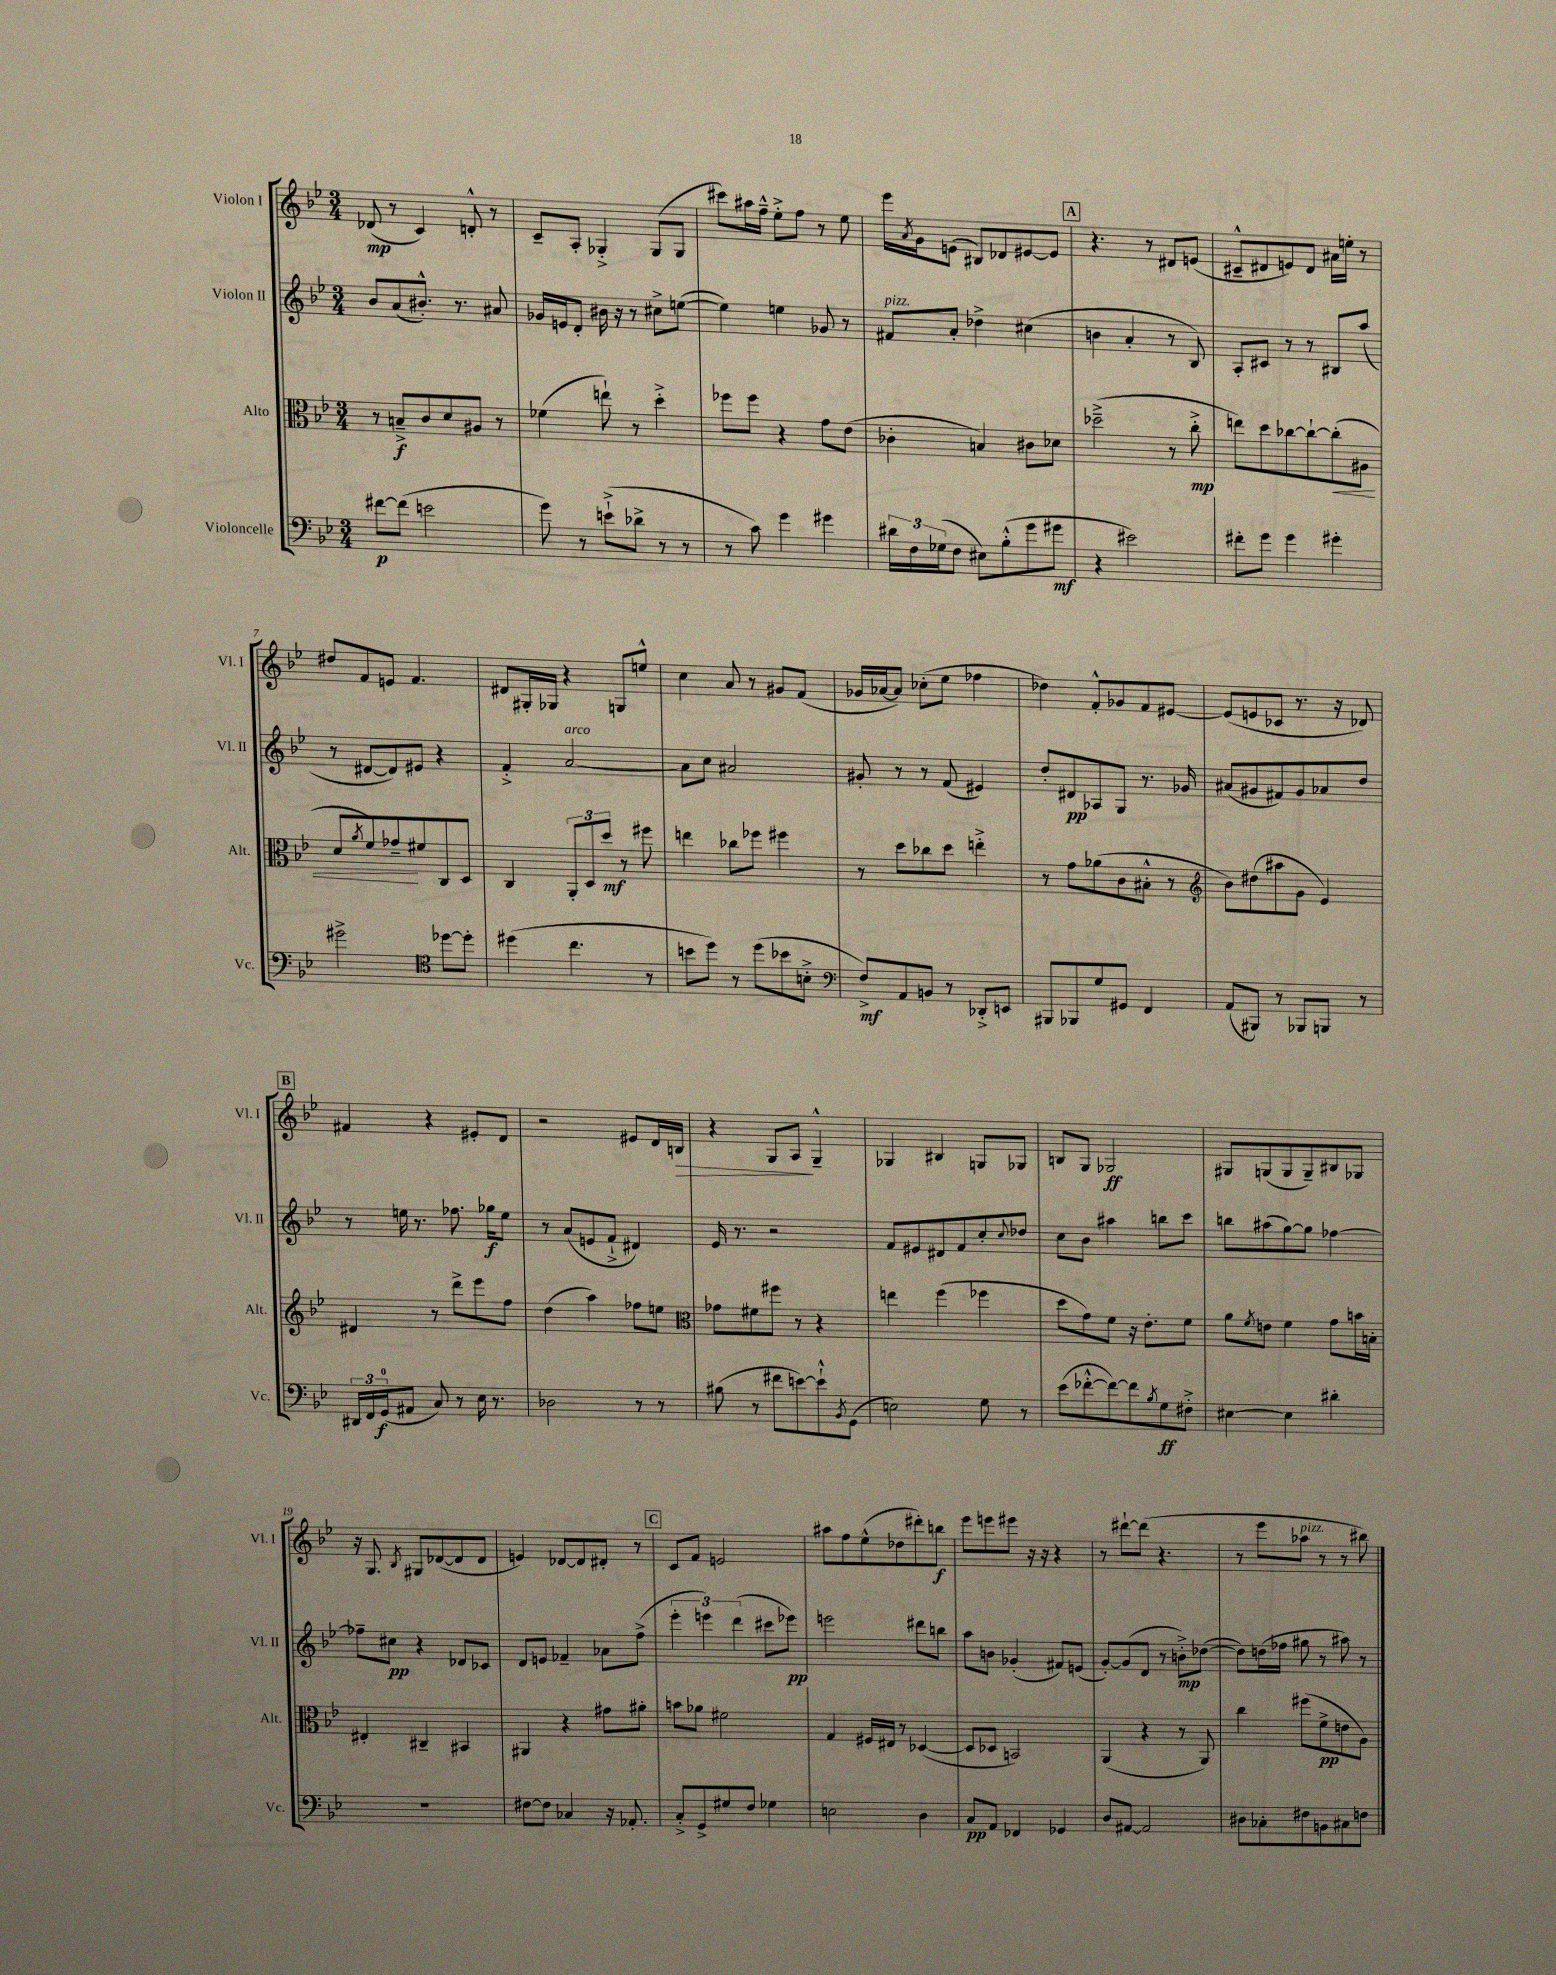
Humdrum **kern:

**kern	**kern	**kern	**kern
*staff4	*staff3	*staff2	*staff1
*clefF4	*clefC3	*clefG2	*clefG2
*k[b-e-]	*k[b-e-]	*k[b-e-]	*k[b-e-]
*M3/4	*M3/4	*M3/4	*M3/4
[8f#	8r	8b-	(8d-
(8f#]	8B~^	(8a	8r
2e	8c	8.b#'^^)	4c)
.	8d	.	.
.	.	8.r	.
.	8A#	.	8d'^^
.	8r	8a#	8r
=	=	=	=
8g)	(4f-	16g-	8c~
.	.	16e	.
8r	.	8d'	8A'
(8e`^	8ee`)	16b#	4G-'^
.	.	16r	.
8d-^	8r	8r	.
8r	4dd'^	8cc#^	(8G-
8r	.	([8ee	8G-
=	=	=	=
8r	8ff-	4ee])	8ccc#)
8c)	8ff-	.	16aa#
.	.	.	16ff~^^
4g	4r	4ee	8ee-'^
.	.	.	8ff
4g#	8g	8g-	8r
.	(8e-	8r	8ee-
=	=	=	=
24d#	4c-'	8f#	16eee-
24F	.	.	.
.	.	.	8qa
.	.	.	16g
(24G-	.	.	.
8F	.	8a'	(8e
8E#)	4B)	4dd-^	8B#)
(8B-'^^	.	.	8d-
8g	8c#	(4cc#	[8e#
8g#	8d-	.	8e#]
=	=	=	=
4r	(2dd-~^	4b	4.r
2e#)	.	4a'	.
.	.	.	8r
.	8r	8r	8d#
.	8cc'^	8B-)	(8e
=	=	=	=
8f#'	8ee)	8A'	8c#~^^
8g	8dd	8c#	8d#
4g	[8cc-	8r	8e)
.	8cc-`_	8r	8d#
4g#'	(8cc-']	8B#	16a#
.	.	.	16ee'
.	8A#	(8aa	8r
=	=	=	=
2g#^	8d	8r	8dd#
.	8qa	.	.
.	8f)	[8d#	8f
.	8g-~	8d#])	8e
.	8f#	8e#	4.f
*clefC4	*	*	*
[8dd-	8C	4r	.
8dd-']	8D	.	.
=	=	=	=
(4dd#	4C	4f'^	8d#
.	.	.	16G#'
.	.	.	16G-
4.cc	12AA'	[2a	4r
.	12D	.	.
.	12dd	.	.
.	8r	.	8G
8r	8ff#	.	8ee^^
=	=	=	=
8b	4ee	8a]	4cc
8dd)	.	8cc	.
8r	8cc-	2a#	8a
(8dd	8ff-	.	8r
8b-	4ff#	.	8g#
8B'^	.	.	(8f
=	=	=	=
*clefF4	*	*	*
8F^)	8r	8g#'	16g-
.	.	.	[16a-
8AA	8dd	8r	8a-])
8BB	8cc-	8r	(8cc-'
8r	8dd	(8f	8ee-
8DD-'^	4ee'^	4e#)	4ff-
8EE	.	.	.
=	=	=	=
8BBB#	8r	8dd'	4dd-)
8BBB-	8g	8d#	.
8G	(8a-	8A-	8f'^^
8GG#	8c	8G	8g-
4FF	8B#'^^	8.r	8f
.	8r	.	[8e#
.	.	16g-	.
=	=	=	=
*	*clefG2	*	*
(8AA	8b-)	(8a#	(8e#]
8BBB#)	(8dd#	8g#	8e
8r	8aa#	8f#)	8c-
8BBB-	8g	8g#	8.r
8BBB	4e-)	8a-	.
.	.	.	16r
8r	.	8dd	8d-)
=	=	=	=
24DD#	4d#	8r	4f#
24FF	.	.	.
(24GG	.	.	.
8AA#	.	16ee	.
.	.	8.r	.
8C)	8r	.	4r
8r	8ddd^	8.ff-	.
16E-	8eee-	.	8e#'
8.r	.	16gg-	.
.	8ff	8ee	8d
=	=	=	=
2D-	(4dd	8r	2r
.	.	(8a	.
.	4aa)	8e	.
.	.	8f`^	.
8r	8ff-	4d#)	8e#
8r	8ee	.	16d
.	.	.	16B
=	=	=	=
*	*clefC3	*	*
(8B#	8g-	16e-	4r
.	.	8.r	.
8r	8f#	.	.
8f#	8ff#	2r	8G
[8e)	8r	.	8A
8e`^^]	4r	.	4G~^^
8qBB-	.	.	.
(8GG	.	.	.
=	=	=	=
2E)	4ee	8f	4G-
.	.	8e#	.
.	(4ff	8d#	4B#
.	.	8f	.
8G	4ff-	8cc'	8G
.	.	8qqcc	.
8r	.	8dd-	8G-
=	=	=	=
(8e-	8dd	8cc	8B
[8f-'^^	8g)	8b-	8G
8f-_)	8f	4aa#	2G-
8f-]	16r	.	.
.	8.e-'	.	.
8qB-	.	.	.
8G	.	8bb	.
8F#'^	8f	8ccc	.
=	=	=	=
[4E#	8a	8bb	8G#
.	8qf	.	.
.	8e	(8aa#	(8G
4E#]	4f	[8gg)	8G
.	.	8gg]	8G~)
4d#'	8g	[4ff-	8B#
.	16b	.	8G-
.	16B'	.	.
=	=	=	=
2.r	4E#'	8ff-~]	16r
.	.	.	8.G
.	.	8cc#	.
.	.	.	8qB-
.	4C#~	4r	8G#
.	.	.	([8d-
.	4BB#	8d-	8d-]
.	.	8c-	8d-
=	=	=	=
[8F#	4AA#	8d	4e)
8F#]	.	8e	.
4C-	4r	4f-~	[8d-
.	.	.	8d-]
16r	8g#	8a-	8d#'
8.AA-'	.	.	.
.	8a#'	(8ff^	8r
=	=	=	=
8C'^	8b	6eee-'	8c
8GG^	8a-	.	8f
.	.	6eee)	.
8G#	2f#	.	2e
.	.	(6ddd	.
8F	.	.	.
4G-	.	8ccc#	.
.	.	8eee-)	.
=	=	=	=
2E	4G	2eee	8aa#
.	.	.	8ff
.	16F#	.	(8ee-^^
.	16E#	.	.
.	8r	.	8dd-
4D	([4D-	8ddd#	8ddd#')
.	.	8bb	8bb
=	=	=	=
8C	8D-]	8aa	8eee-
8AA	8D-	8b	8eee
4FF-	2BB)	(4g-'	8eee#
.	.	.	16r
.	.	.	16r
4GG-	.	8f#)	4r
.	.	(8e	.
=	=	=	=
8D	(4AA	[8g')	8r
[8AA#	.	(8g]	[8ddd#`
2AA#]	4r	8d	(8ddd#]
.	.	8r	4.r
.	8r	8b'^)	.
.	8AA)	([8dd-	.
=	=	=	=
8D#	4cc	8dd-])	8r
8C-'	.	(16dd	8eee-
.	.	16ff-	.
8F#	(8ff#	8gg#	8aa-
8BB	8f^	8r	8r
8C#	8e	8aa#)	8r
8F	8A)	8r	8bb#)
==	==	==	==
*-	*-	*-	*-
